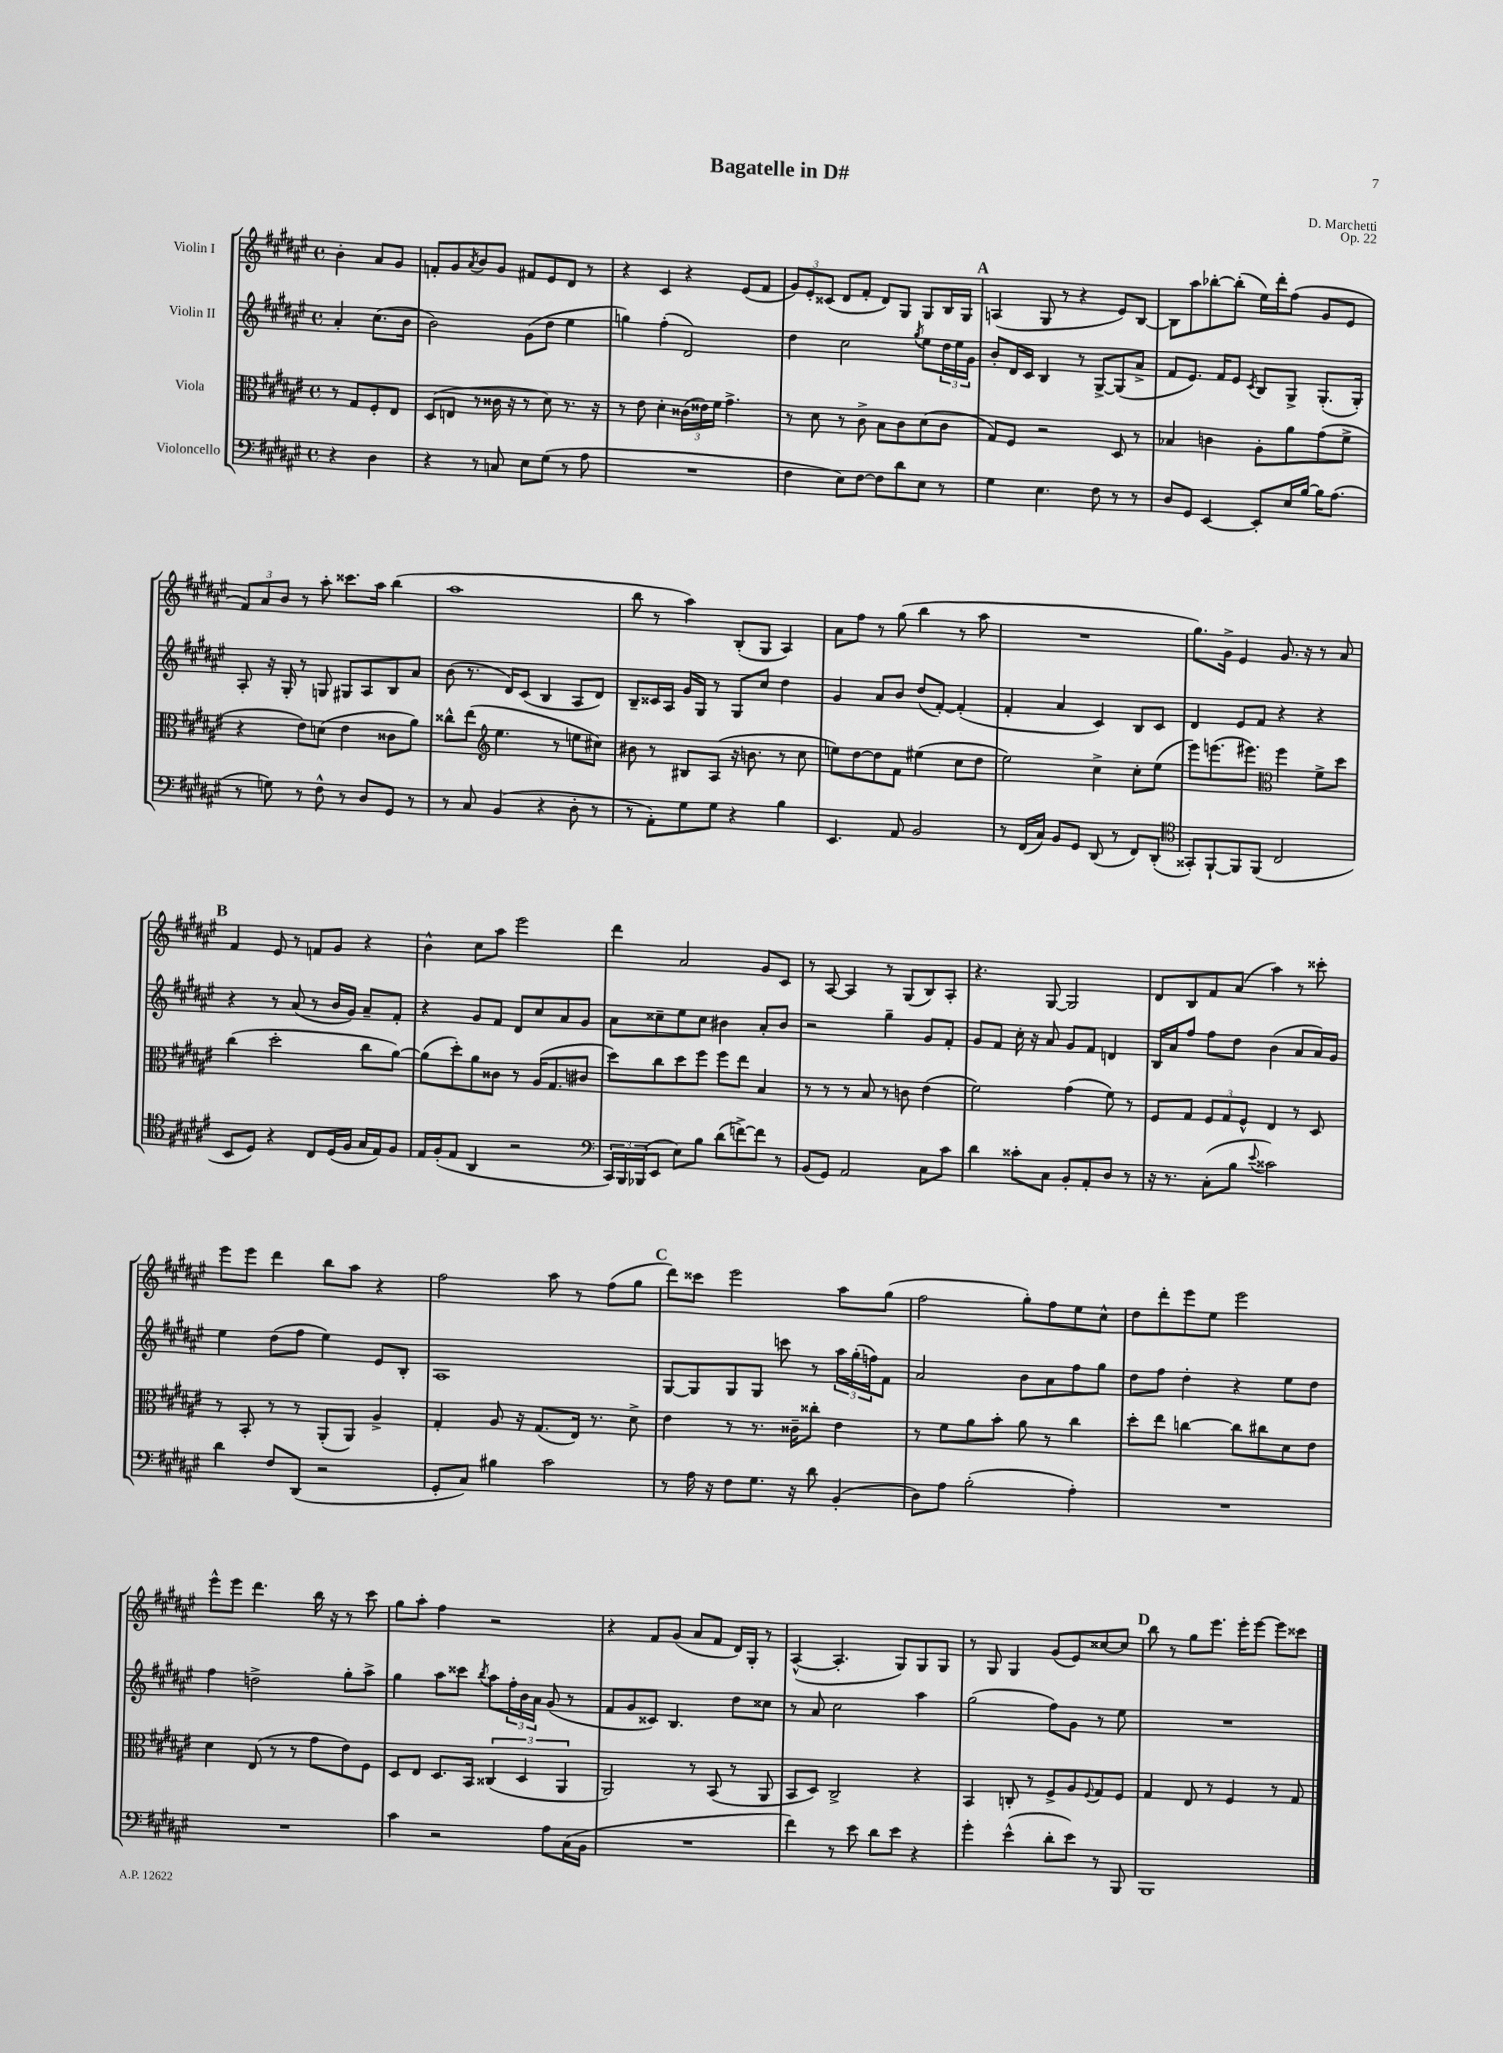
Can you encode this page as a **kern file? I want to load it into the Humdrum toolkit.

**kern	**kern	**kern	**kern
*staff4	*staff3	*staff2	*staff1
*clefF4	*clefC3	*clefG2	*clefG2
*k[f#c#g#d#a#e#]	*k[f#c#g#d#a#e#]	*k[f#c#g#d#a#e#]	*k[f#c#g#d#a#e#]
*M4/4	*M4/4	*M4/4	*M4/4
*met(c)	*met(c)	*met(c)	*met(c)
4r	8r	4a#'	4b'
.	8G#	.	.
4D#	8F#'	(8.cc#	8a#
.	8E#	.	8g#
.	.	16b	.
=	=	=	=
4r	(8D#	2b)	8f'
.	8E	.	8g#
.	.	.	8qa#
8r	8r	.	8b
8C	16c##	.	8g#
.	16r	.	.
8E#	8r	(8g#	8f#
(8G#	8d#)	8dd#	8e#
8r	8.r	4ee#	8d#
8A#	.	.	8r
.	16r	.	.
=	=	=	=
1r	8r	4gg)	4r
.	8e#	.	.
.	4d#'	(4ff#'	4c#
.	(24c##	2d#)	4r
.	24e##)	.	.
.	24f#	.	.
.	4.g#^	.	.
.	.	.	(8e#
.	.	.	8f#
=	=	=	=
4F#	8r	4dd#	12g#)
.	.	.	12e#'
.	8d#	.	.
.	.	.	(12c##
8E#)	8r	2cc#	8d#
[8F#	8c#^	.	8f#'
8F#]	8B	.	8d#)
8d#	8c#	.	8G#
.	.	8qgg#	.
8E#	(8d#	8ee#	8G#
8r	8c#	24dd#	16B
.	.	24ee#	.
.	.	.	16G#
.	.	24g#	.
=	=	=	=
4G#	8G#)	8b'	(4A
.	8F#	16d#	.
.	.	16c#	.
4.E#	2r	4B	8G#
.	.	.	8r
.	.	8r	4r
8F#	.	[8G#^	.
8r	8D#	(8G#]	8e#)
8r	8r	8a#^	[8B
=	=	=	=
8D#	4B-	8f#	8B]
8GG#	.	8.e#)	8aa#
[4EE#	4c	.	[8bb-'
.	.	16f#	.
.	.	8e#	(8bb-']
.	.	8qc#	.
8EE#']	8A#'	8B	16ee#)
.	.	.	16ddd#'
16E#	8a#	8G#^	(8ff#
[16B	.	.	.
16B]	(8g#	(8.G#'	8g#
(8.A#	.	.	.
.	8f#^	.	8e#
.	.	16G#')	.
=	=	=	=
8r	4r	8A#'	12f#)
.	.	.	12a#
8G)	.	16r	.
.	.	.	12b
.	.	16G#'	.
8r	8e#)	8r	8r
8F#^^	(8d	8G	8aa#'
8r	4e#	8G#	8.ccc##
8D#	.	8A#	.
.	.	.	16aa#
8GG#	8c##	8B	(4bb
8r	8a#)	8a#	.
=	=	=	=
8r	8cc##^^	(8b	1aa#
8C#	(8ee#	8.r	.
*	*clefG2	*	*
(4BB	4.ee#	.	.
.	.	16d#)	.
.	.	(8c#	.
4r	.	4B	.
.	8r	.	.
8D#'	8ee	8A#	.
8r	8cc#)	8d#)	.
=	=	=	=
8r	8b#	8B~	8bb
8AA#')	8r	16c##	8r
.	.	16A#	.
8G#	8B#	16g#	4aa#)
.	.	16G#	.
8G#	(8A#	8r	.
4r	16r	8G#	(8B'
.	8.b	.	.
.	.	8cc#	8G#
4B	8r	4dd#	4A#)
.	8cc#	.	.
=	=	=	=
4.EE#	8ee)	4g#	8a#
.	[8dd#	.	8ff#
.	8dd#]	8a#	8r
8AA#	8f#	8b	(8gg#
2BB	(4ee#	(8dd#	4bb
.	.	[8f#')	.
.	8cc#	(4f#']	8r
.	8dd#	.	8aa#
=	=	=	=
8r	2ee#)	4f#'	1r
(16FF#	.	.	.
16C#)	.	.	.
8BB	.	4a#	.
8GG#	.	.	.
(8DD#	4cc#^	4c#)	.
8r	.	.	.
8FF#)	8cc#'	8B	.
(8DD#'	(8ee#	8c#	.
=	=	=	=
*clefC4	*	*	*
8GG##')	8eee#)	4d#	8.gg#)
[8FF#`	(8.eee	.	.
.	.	.	16g#^
8FF#]	.	8e#	4e#
.	8.eee#)	.	.
(8FF#	.	8f#	.
*	*clefC3	*	*
2C#	4ff#	4r	8.g#
.	.	.	16r
.	8f#^	4r	8r
.	8dd#	.	8a#
=	=	=	=
8BB	(4cc#	4r	4f#
8D#)	.	.	.
4r	2dd#'	8r	8e#
.	.	(8a#	8r
8C#	.	8r	8f
(16D#	.	16b	8g#
16F#	.	16g#)	.
16G#	8cc#	8a#~	4r
16E#)	.	.	.
8F#	[8a#)	8f#'	.
=	=	=	=
16E#	(8a#]	4r	4b^^
(16F#'	.	.	.
8E#	8dd#')	.	.
4AA#	8a#	8g#	8cc#
.	8c##	8f#	8aa#
2r	8r	8d#	2eee#
.	(16A#	8cc#	.
.	8.G#	.	.
.	.	8a#	.
.	8c#	8g#	.
=	=	=	=
*clefF4	*	*	*
24CC#)	8dd#)	8a#	4ddd#
24BBB	.	.	.
(24BBB-	.	.	.
8EE#	8cc#	8cc##~	.
8E#)	8dd#	8ee#	2a#
8B	8ff#	8cc##	.
(8d#	8ff#	4b#	.
[8f^)	8ee#	.	.
8f]	4B	8a#'	8g#
8r	.	8b#	8c#
=	=	=	=
(8BB	8r	2r	8r
8GG#)	8r	.	[8A#
2AA#	8r	.	4A#]
.	8B	.	.
.	8r	4gg#~	8r
.	8c	.	(8G#
8C#	(4e#	8g#	8B)
8c#	.	8f#'	8A#'
=	=	=	=
4d#	2f#)	8g#	4.r
.	.	8f#	.
8c##'	.	16cc#'	.
.	.	16r	.
8C#	.	8a#	[8G#
8BB'	(4g#	8g#	2G#]
8AA#'	.	8f#	.
8D#	8f#)	4d	.
8r	8r	.	.
=	=	=	=
16r	8F#	16B	8d#
8.r	.	16a#	.
.	8G#	8ff#	8B
(8C#'	12F#	8ff#	8f#
.	12G#	.	.
8B	.	8dd#	(8a#
.	12F#^^	.	.
8qqe#	.	.	.
2c##)	4E#	(4b	4aa#)
.	8r	8a#	8r
.	8D#	16a#)	8ccc##'
.	.	16g#	.
=	=	=	=
4d#	8r	4ee#	8eee#
.	8BB'	.	8eee#
8F#	8r	(8dd#	4ddd#
(8DD#	8r	8ff#	.
2r	(8AA#'	4ee#)	8bb
.	8AA#)	.	8aa#
.	4A#^	8e#	4r
.	.	8B'	.
=	=	=	=
8GG#'	4G#'	1A#	2ff#
8C#)	.	.	.
4B#	8A#	.	.
.	16r	.	.
.	(8.G#	.	.
2c#	.	.	8aa#
.	16E#)	.	8r
.	8.r	.	.
.	.	.	(8ff#
.	8d#^	.	8gg#
=	=	=	=
8r	4e#	[8G#	8ddd#)
16A#	.	8G#]	8ccc##
16r	.	.	.
8F#	8r	8G#	2eee#
8.G#	8.r	8G#	.
.	.	8ccc	.
16r	16c##~	.	.
8d#	8cc##'	8r	.
(4BB'	4e#	24aa#	8aa#
.	.	(24gg#'	.
.	.	24ff)	.
.	.	8f#	(8gg#
=	=	=	=
8D#)	8r	2a#	2ff#
8A#	8f#	.	.
(2B'	8a#	.	.
.	8b'	.	.
.	8a#	8b	8gg#')
.	8r	8a#	8ff#
4A#')	4cc#	8ff#	8ee#
.	.	8gg#	8cc#^^
=	=	=	=
1r	8dd#'	8dd#	8dd#
.	8ee#	8ff#	8ddd#'
.	[4cc	4dd#'	8eee#
.	.	.	8ee#
.	8cc]	4r	2eee#
.	8cc#	.	.
.	8d#	8ee#	.
.	8e#	8dd#	.
=	=	=	=
1r	4d#	4ff#	8eee#^^
.	.	.	8eee#
.	(8E#	2dd^	4.ddd#
.	8r	.	.
.	8r	.	.
.	8g#	.	16bb
.	.	.	16r
.	8e#)	8gg#'	8r
.	8F#	8aa#^	8ccc#
=	=	=	=
4c#	8D#	4gg#	8gg#
.	8E#	.	8aa#'
2r	8.D#	8aa#	4ff#
.	.	8ccc##	.
.	16BB	.	.
.	.	8qbb	.
.	(6C##	8aa#	2r
.	.	24ff#'	.
.	6D#	24b	.
.	.	24a#	.
8A#	.	(8g#	.
.	6AA#	.	.
(16C#	.	8r	.
16BB	.	.	.
=	=	=	=
1r	2AA#)	8f#	4r
.	.	8g#	.
.	.	8c##)	8f#
.	.	4.B	(8g#
.	8r	.	8a#
.	(8BB	.	8f#
.	8r	8dd#	16d#)
.	.	.	16G#'
.	8AA#	8cc##	8r
=	=	=	=
4f#)	8BB	8r	([4A#^^
.	8D#)	8a#	.
8r	2C#^	2cc#	4.A#']
8e#	.	.	.
8d#	.	.	.
8e#	.	.	8G#)
4r	4r	4aa#	8G#
.	.	.	8G#
=	=	=	=
4g#'	4BB	(2gg#	8r
.	.	.	8G#
(4e#^^	8C'	.	4G#
.	8r	.	.
8d#'	8F#^	8ff#)	(8g#
8e#)	8A#	8g#	8e#)
.	8qqF#	.	.
8r	8G#	8r	[8cc##
8BBB	8F#	8ee#	8cc##]
=	=	=	=
1BBB	4G#	1r	8bb
.	.	.	8r
.	8E#	.	8gg#
.	8r	.	8.eee#
.	4F#	.	.
.	.	.	16eee#'
.	.	.	[8eee#
.	8r	.	8eee#]
.	8G#	.	8ccc##
==	==	==	==
*-	*-	*-	*-
